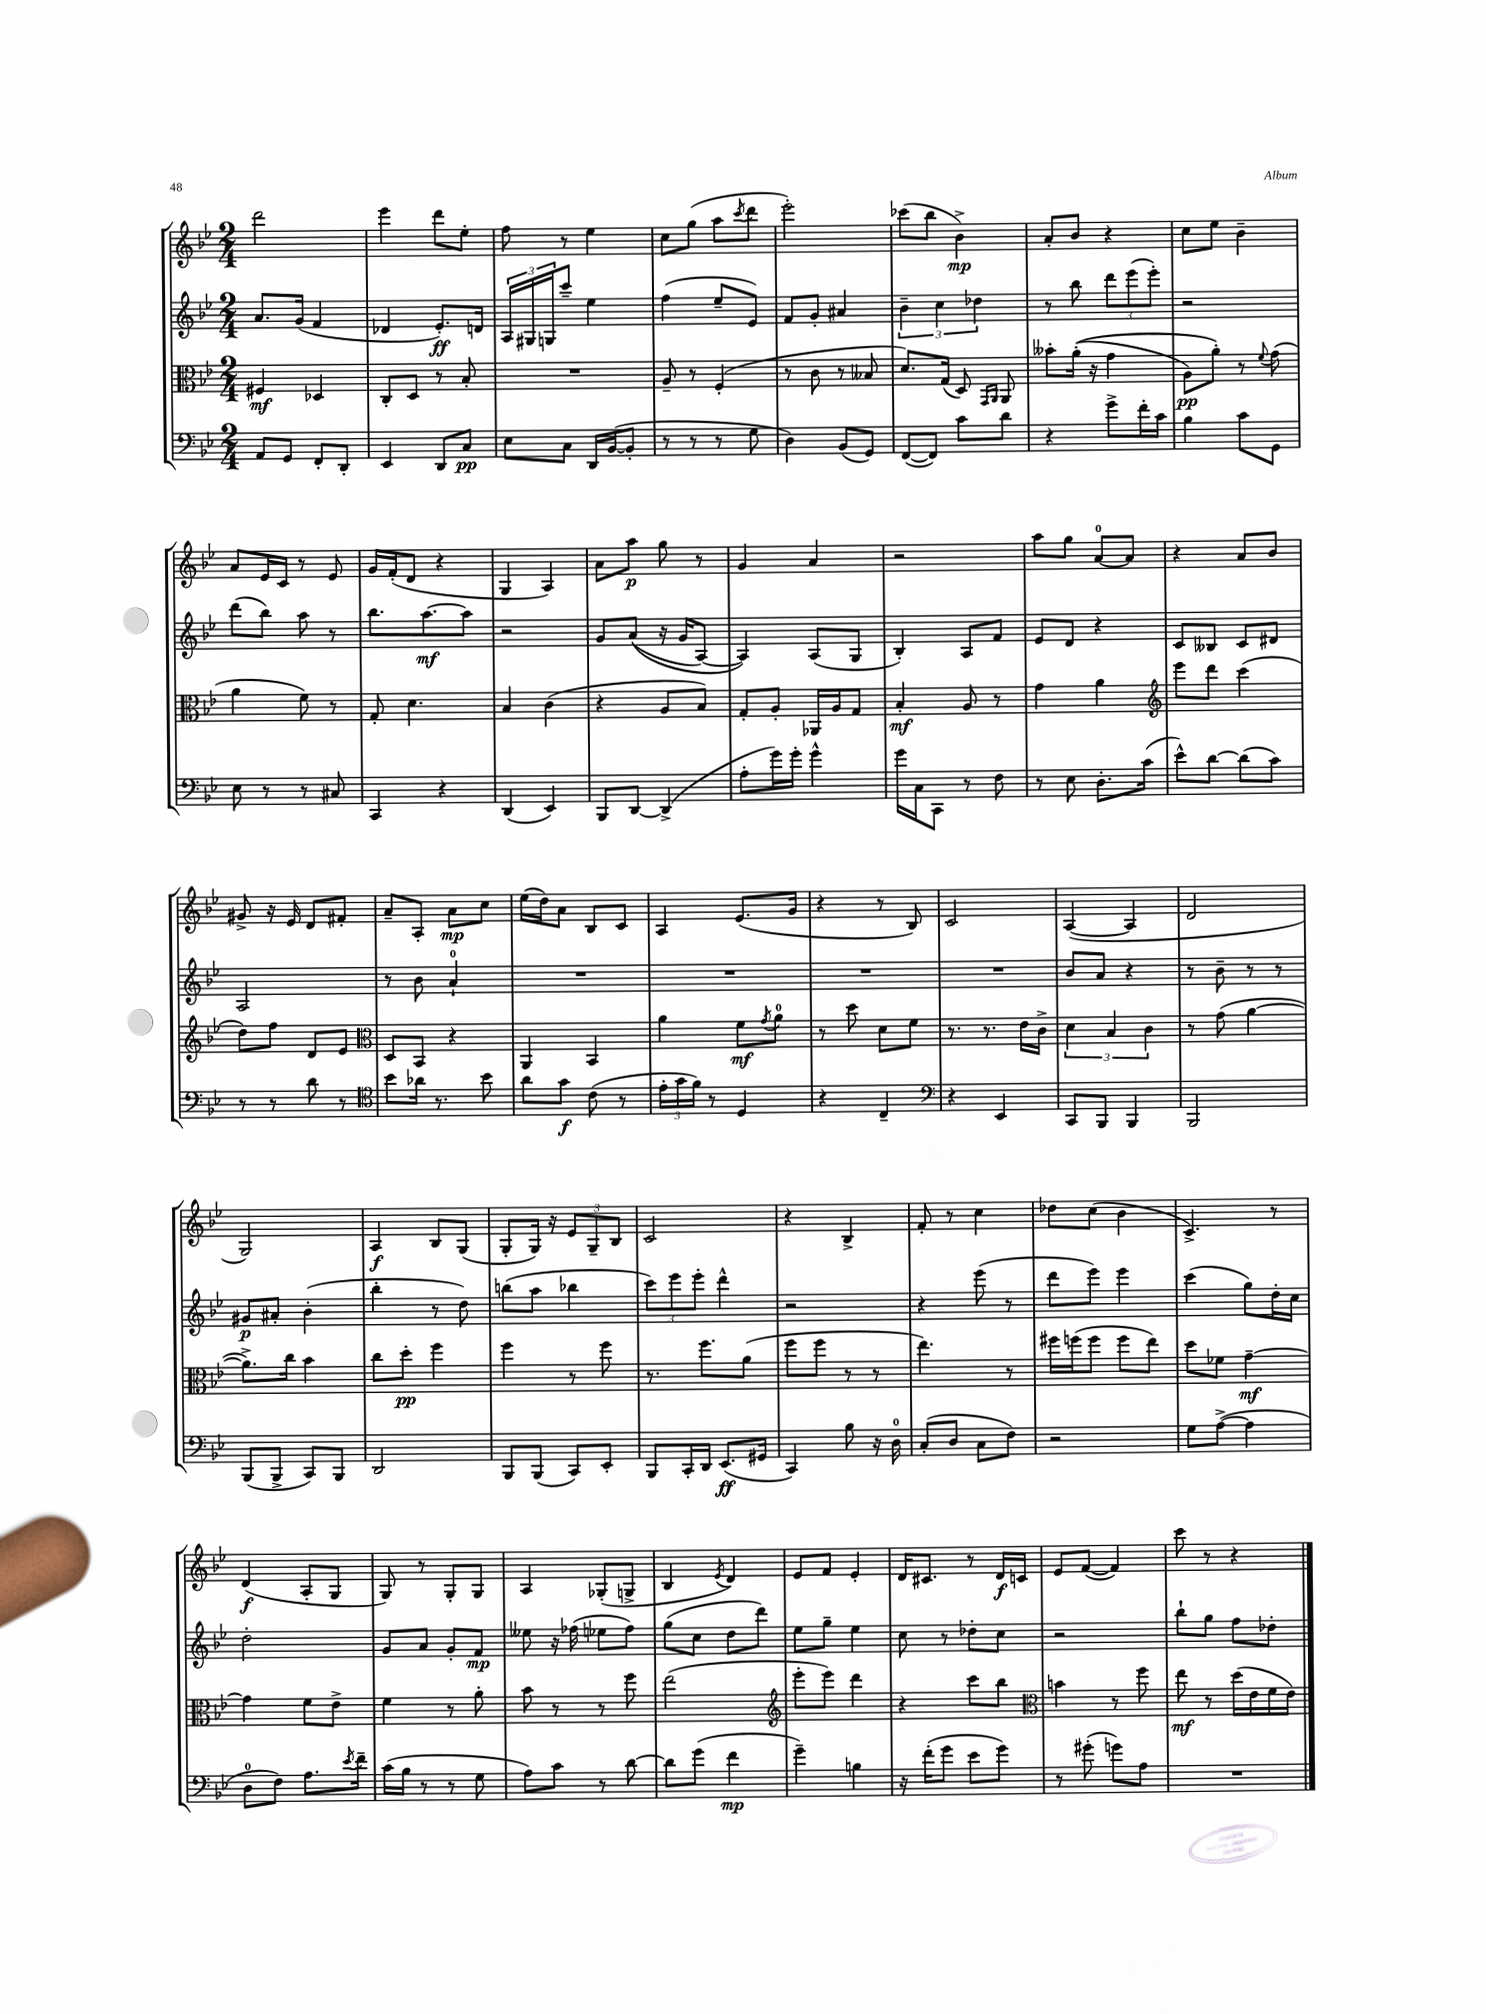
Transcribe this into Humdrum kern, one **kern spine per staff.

**kern	**dynam	**kern	**dynam	**kern	**dynam	**kern	**dynam
*part4	*part4	*part3	*part3	*part2	*part2	*part1	*part1
*staff4	*staff4	*staff3	*staff3	*staff2	*staff2	*staff1	*staff1
*clefF4	*	*clefC3	*	*clefG2	*	*clefG2	*
*k[b-e-]	*	*k[b-e-]	*	*k[b-e-]	*	*k[b-e-]	*
*M2/4	*	*M2/4	*	*M2/4	*	*M2/4	*
=9	=9	=9	=9	=9	=9	=9	=9
8AA/L	.	4F#X/	mf	8.a/L	.	2ddd\	.
8GG/J	.	.	.	.	.	.	.
.	.	.	.	(16g/Jk	.	.	.
8FF'/L	.	4D-X/	.	4f/	.	.	.
8DD'/J	.	.	.	.	.	.	.
=10	=10	=10	=10	=10	=10	=10	=10
4EE-/	.	8C'/L	.	4d-X/	.	4eee-\	.
.	.	8D/J	.	.	.	.	.
8DD/L	.	8r	.	8.e-'/L)	ff	8ddd\L	.
8C/J	pp	8B-'/	.	.	.	8ee-'\J	.
.	.	.	.	16dn/Jk	.	.	.
=11	=11	=11	=11	=11	=11	=11	=11
8E-\L	.	2r	.	24A/LL	.	8ff\	.
.	.	.	.	24G#X/	.	.	.
.	.	.	.	24Gn/J	.	.	.
8C\J	.	.	.	8ccc~/J	.	8r	.
16DD/LL	.	.	.	4ee-\	.	4ee-\	.
([16BB-/J	.	.	.	.	.	.	.
8BB-'/J]	.	.	.	.	.	.	.
=12	=12	=12	=12	=12	=12	=12	=12
8r	.	8A~/	.	(4ff\	.	8cc\L	.
8r	.	8r	.	.	.	(8gg\J	.
8r	.	(4F'/	.	8ee-~/L	.	8aa\L	.
.	.	.	.	.	.	8qccc/	.
8G\	.	.	.	8e-/J)	.	8ddd\J	.
=13	=13	=13	=13	=13	=13	=13	=13
4D\)	.	8r	.	8f/L	.	2eee-'\)	.
.	.	8c\	.	8g'/J	.	.	.
(8BB-/L	.	8r	.	4a#X/	.	.	.
8GG/J)	.	8B--X/	.	.	.	.	.
=14	=14	=14	=14	=14	=14	=14	=14
([8FF/L	.	8.d/L)	.	6b-~\	.	(8ccc-X\L	.
8FF/J])	.	.	.	.	.	8bb-\J	.
.	.	.	.	6cc\	.	.	.
.	.	(16G/Jk	.	.	.	.	.
8c\L	.	8D/)	.	.	.	4b-^\)	mp
.	.	.	.	6dd-X\	.	.	.
.	.	16qqGG/LL	.	.	.	.	.
.	.	16qqAA/JJ	.	.	.	.	.
8d\J	.	8AA/	.	.	.	.	.
=15	=15	=15	=15	=15	=15	=15	=15
4r	.	8b--X'\L	.	8r	.	8a'/L	.
.	.	((16a'\Jk	.	8bb-\	.	8b-/J	.
.	.	16r	.	.	.	.	.
8g^\L	.	4g\	.	12ddd\L	.	4r	.
.	.	.	.	(12eee-\	.	.	.
16f'\L	.	.	.	.	.	.	.
.	.	.	.	12eee-'\J)	.	.	.
16c\JJ	.	.	.	.	.	.	.
=16	=16	=16	=16	=16	=16	=16	=16
4B-\	.	8A\L)	pp	2r	.	8cc\L	.
.	.	8a'\J)	.	.	.	8ee-\J	.
8c\L	.	8r	.	.	.	4b-~\	.
.	.	8qqf/	.	.	.	.	.
8GG\J	.	(8g\	.	.	.	.	.
!!LO:LB:g=z
=17	=17	=17	=17	=17	=17	=17	=17
8E-\	.	4a\	.	(8ddd\L	.	8a/L	.
8r	.	.	.	8bb-\J)	.	16e-/L	.
.	.	.	.	.	.	16c/JJ	.
8r	.	8f\)	.	8aa\	.	8r	.
8C#X/	.	8r	.	8r	.	8e-/	.
=18	=18	=18	=18	=18	=18	=18	=18
4CC/	.	8G'/	.	8.bb-\L	.	16g/LL	.
.	.	.	.	.	.	(16f'/J	.
.	.	4.d\	.	.	.	8d/J	.
.	.	.	.	[8.aa\	mf	.	.
4r	.	.	.	.	.	4r	.
.	.	.	.	8aa\J]	.	.	.
=19	=19	=19	=19	=19	=19	=19	=19
(4DD/	.	4B-/	.	2r	.	4G/	.
4EE-/)	.	(4c\	.	.	.	4A/)	.
=20	=20	=20	=20	=20	=20	=20	=20
8BBB-/L	.	4r	.	8g/L	.	8a\L	.
[8DD/J	.	.	.	((8a/J	.	8aa\J	p
(4DD^/]	.	8A/L	.	16r	.	8gg\	.
.	.	.	.	16g/KL	.	.	.
.	.	8B-/J)	.	[8A/J)	.	8r	.
=21	=21	=21	=21	=21	=21	=21	=21
8A'\L	.	8G'/L	.	4A/])	.	4g/	.
16g\L)	.	8A'/J	.	.	.	.	.
16g'\JJ	.	.	.	.	.	.	.
4g^^\	.	16AA-X/LL	.	(8A/L	.	4a/	.
.	.	16A/J	.	.	.	.	.
.	.	8G/J	.	8G/J	.	.	.
=22	=22	=22	=22	=22	=22	=22	=22
16g\LL	.	4B-'/	mf	4B-'/)	.	2r	.
16C\J	.	.	.	.	.	.	.
8CC\J	.	.	.	.	.	.	.
8r	.	8A/	.	8A/L	.	.	.
8F\	.	8r	.	8f/J	.	.	.
=23	=23	=23	=23	=23	=23	=23	=23
8r	.	4g\	.	8e-/L	.	8aa\L	.
8E-\	.	.	.	8d/J	.	8gg\J	.
8.D'\L	.	4a\	.	4r	.	[8a/L	.
.	.	.	.	.	.	8a/J]	.
(16c\Jk	.	.	.	.	.	.	.
=24	=24	=24	=24	=24	=24	=24	=24
*	*	*clefG2	*	*	*	*	*
8e-^^\L)	.	8eee-\L	.	8c/L	.	4r	.
[8d\J	.	8ddd\J	.	8B--X/J	.	.	.
(8d\L]	.	(4ccc\	.	8c/L	.	8a/L	.
8c\J)	.	.	.	8d#X/J	.	8b-/J	.
!!LO:LB:g=z
=25	=25	=25	=25	=25	=25	=25	=25
8r	.	8dd\L)	.	2A/	.	8g#X^/	.
8r	.	8ff\J	.	.	.	16r	.
.	.	.	.	.	.	16e-/	.
8d\	.	8d/L	.	.	.	8d/L	.
8r	.	8e-/J	.	.	.	8f#X'/J	.
=26	=26	=26	=26	=26	=26	=26	=26
*clefC4	*	*clefC3	*	*	*	*	*
8b-\L	.	8D/L	.	8r	.	8a~/L	.
16a-X\Jk	.	8BB-/J	.	8b-\	.	8A'/J	.
8.r	.	.	.	.	.	.	.
.	.	4r	.	4a`/	.	8a\L	mp
8b-\	.	.	.	.	.	8cc\J	.
=27	=27	=27	=27	=27	=27	=27	=27
8a\L	.	4AA/	.	2r	.	(16ee-\LL	.
.	.	.	.	.	.	16dd\J)	.
8g\J	f	.	.	.	.	8a\J	.
(8c\	.	4BB-/	.	.	.	8B-/L	.
8r	.	.	.	.	.	8c/J	.
=28	=28	=28	=28	=28	=28	=28	=28
24e-'\LL	.	4a\	.	2r	.	4A/	.
24g\	.	.	.	.	.	.	.
24f\JJ)	.	.	.	.	.	.	.
8r	.	.	.	.	.	.	.
4D/	.	8f\L	mf	.	.	(8.e-/L	.
.	.	8qg/	.	.	.	.	.
.	.	8a\J	.	.	.	.	.
.	.	.	.	.	.	16g/Jk	.
=29	=29	=29	=29	=29	=29	=29	=29
4r	.	8r	.	2r	.	4r	.
.	.	8dd\	.	.	.	.	.
4C~/	.	8d\L	.	.	.	8r	.
.	.	8f\J	.	.	.	8B-/)	.
=30	=30	=30	=30	=30	=30	=30	=30
*clefF4	*	*	*	*	*	*	*
4r	.	8.r	.	2r	.	2c/	.
.	.	8.r	.	.	.	.	.
4EE-/	.	.	.	.	.	.	.
.	.	16e-\LL	.	.	.	.	.
.	.	16c^\JJ	.	.	.	.	.
=31	=31	=31	=31	=31	=31	=31	=31
8CC/L	.	6d\	.	8b-/L	.	([4A/	.
8BBB-/J	.	.	.	8a/J	.	.	.
.	.	6B-/	.	.	.	.	.
4BBB-/	.	.	.	4r	.	4A/]	.
.	.	6c\	.	.	.	.	.
=32	=32	=32	=32	=32	=32	=32	=32
2BBB-/	.	8r	.	8r	.	2d/	.
.	.	(8g\	.	8b-~\	.	.	.
.	.	[4a\	.	8r	.	.	.
.	.	.	.	8r	.	.	.
!!LO:LB:g=z
=33	=33	=33	=33	=33	=33	=33	=33
(8BBB-/L	.	8.a^\L])	.	8g#X/L	p	2G/)	.
8BBB-^/J	.	.	.	8a#X'/J	.	.	.
.	.	16cc\Jk	.	.	.	.	.
8CC/L)	.	4b-\	.	(4b-'\	.	.	.
8BBB-/J	.	.	.	.	.	.	.
=34	=34	=34	=34	=34	=34	=34	=34
2DD/	.	8cc\L	.	4bb-'\	.	4A/	f
.	.	8dd'\J	pp	.	.	.	.
.	.	4ff\	.	8r	.	8B-/L	.
.	.	.	.	8dd\)	.	(8G/J	.
=35	=35	=35	=35	=35	=35	=35	=35
8BBB-/L	.	4ff\	.	(8bbn\L	.	8G'/L	.
(8BBB-/J	.	.	.	8aa\J	.	16G/Jk)	.
.	.	.	.	.	.	16r	.
8CC/L)	.	8r	.	4bb-X\	.	12e-/L	.
.	.	.	.	.	.	12G~/	.
8EE-'/J	.	8ff\	.	.	.	.	.
.	.	.	.	.	.	12B-/J	.
=36	=36	=36	=36	=36	=36	=36	=36
8BBB-/L	.	8.r	.	12ccc\L)	.	2c/	.
.	.	.	.	12eee-\	.	.	.
16CC'/L	.	.	.	.	.	.	.
.	.	.	.	12eee-'\J	.	.	.
16DD/JJ	.	8.ff\L	.	.	.	.	.
(8.EE-/L	ff	.	.	4ddd^^\	.	.	.
.	.	(8a\J	.	.	.	.	.
16GG#X/Jk	.	.	.	.	.	.	.
=37	=37	=37	=37	=37	=37	=37	=37
4CC/)	.	8ff\L	.	2r	.	4r	.
.	.	8ff\J	.	.	.	.	.
8B-\	.	8r	.	.	.	4B-^/	.
16r	.	8r	.	.	.	.	.
16D\	.	.	.	.	.	.	.
=38	=38	=38	=38	=38	=38	=38	=38
(8C'/L	.	4.ee-\)	.	4r	.	8f'/	.
8D/J	.	.	.	.	.	8r	.
8C\L	.	.	.	(8eee-\	.	4cc\	.
8F\J)	.	8r	.	8r	.	.	.
=39	=39	=39	=39	=39	=39	=39	=39
2r	.	16ff#X\LL	.	8ddd\L	.	8dd-X\L	.
.	.	(16ffn\J	.	.	.	.	.
.	.	8ff\J	.	8eee-\J)	.	(8cc\J	.
.	.	8ff\L	.	4eee-\	.	4b-\	.
.	.	8ee-\J)	.	.	.	.	.
=40	=40	=40	=40	=40	=40	=40	=40
8G\L	.	8dd\L	.	(4ccc\	.	4.c^/)	.
([8A^\J	.	8f-X\J	.	.	.	.	.
4A\]	.	[4g~\	mf	8gg\L)	.	.	.
.	.	.	.	16dd'\L	.	8r	.
.	.	.	.	16cc\JJ	.	.	.
!!LO:LB:g=z
=41	=41	=41	=41	=41	=41	=41	=41
8D\L	.	4g\]	.	2dd'\	.	(4d/	f
8F\J)	.	.	.	.	.	.	.
8.A\L	.	8f\L	.	.	.	8A'/L	.
.	.	8e-^\J	.	.	.	8G/J	.
8qe-/	.	.	.	.	.	.	.
16f~\Jk	.	.	.	.	.	.	.
=42	=42	=42	=42	=42	=42	=42	=42
(16c\LL	.	4f\	.	8g/L	.	8G/)	.
16B-\JJ	.	.	.	.	.	.	.
8r	.	.	.	8a/J	.	8r	.
8r	.	8r	.	8g'/L	.	8G'/L	.
8G\	.	8a'\	.	8f/J	mp	8G/J	.
=43	=43	=43	=43	=43	=43	=43	=43
8A\L)	.	8b-\	.	8ee--X\	.	4A/	.
8c\J	.	8r	.	16r	.	.	.
.	.	.	.	(16ff-X\	.	.	.
8r	.	8r	.	8ee-X\L	.	(8G-X'/L	.
[8d\	.	8ff\	.	8ff-\J)	.	8Gn^/J	.
=44	=44	=44	=44	=44	=44	=44	=44
8d\L]	.	(2ee-\	.	(8gg\L	.	4B-/	.
(8g\J	.	.	.	8cc\J	.	.	.
.	.	.	.	.	.	8qe-/	.
4f\	mp	.	.	8dd\L	.	4d/)	.
.	.	.	.	8ddd\J)	.	.	.
=45	=45	=45	=45	=45	=45	=45	=45
*	*	*clefG2	*	*	*	*	*
4g~\)	.	8eee-'\L	.	8ee-\L	.	8e-/L	.
.	.	8eee-\J)	.	8gg~\J	.	8f/J	.
4Bn\	.	4ddd\	.	4ee-\	.	4e-'/	.
=46	=46	=46	=46	=46	=46	=46	=46
16r	.	4r	.	8cc\	.	16d/KL	.
(16f'\KL	.	.	.	.	.	8.c#X/J	.
8g\J	.	.	.	8r	.	.	.
8e-\L	.	8ccc\L	.	8dd-X'\L	.	8r	.
8g\J)	.	8bb-\J	.	8cc\J	.	16d/LL	f
.	.	.	.	.	.	16cn/JJ	.
=47	=47	=47	=47	=47	=47	=47	=47
*	*	*clefC3	*	*	*	*	*
8r	.	4bn\	.	2r	.	8e-/L	.
(8g#X'\	.	.	.	.	.	([8f/J	.
8gn\L)	.	8r	.	.	.	4f/])	.
8A\J	.	8ff\	.	.	.	.	.
=48	=48	=48	=48	=48	=48	=48	=48
2r	.	8ee-\	mf	8bb-`\L	.	8ccc\	.
.	.	8r	.	8gg\J	.	8r	.
.	.	(16dd\LL	.	8ff\L	.	4r	.
.	.	16e-\	.	.	.	.	.
.	.	16f\	.	8dd-X'\J	.	.	.
.	.	16e-\JJ)	.	.	.	.	.
==	==	==	==	==	==	==	==
*-	*-	*-	*-	*-	*-	*-	*-
